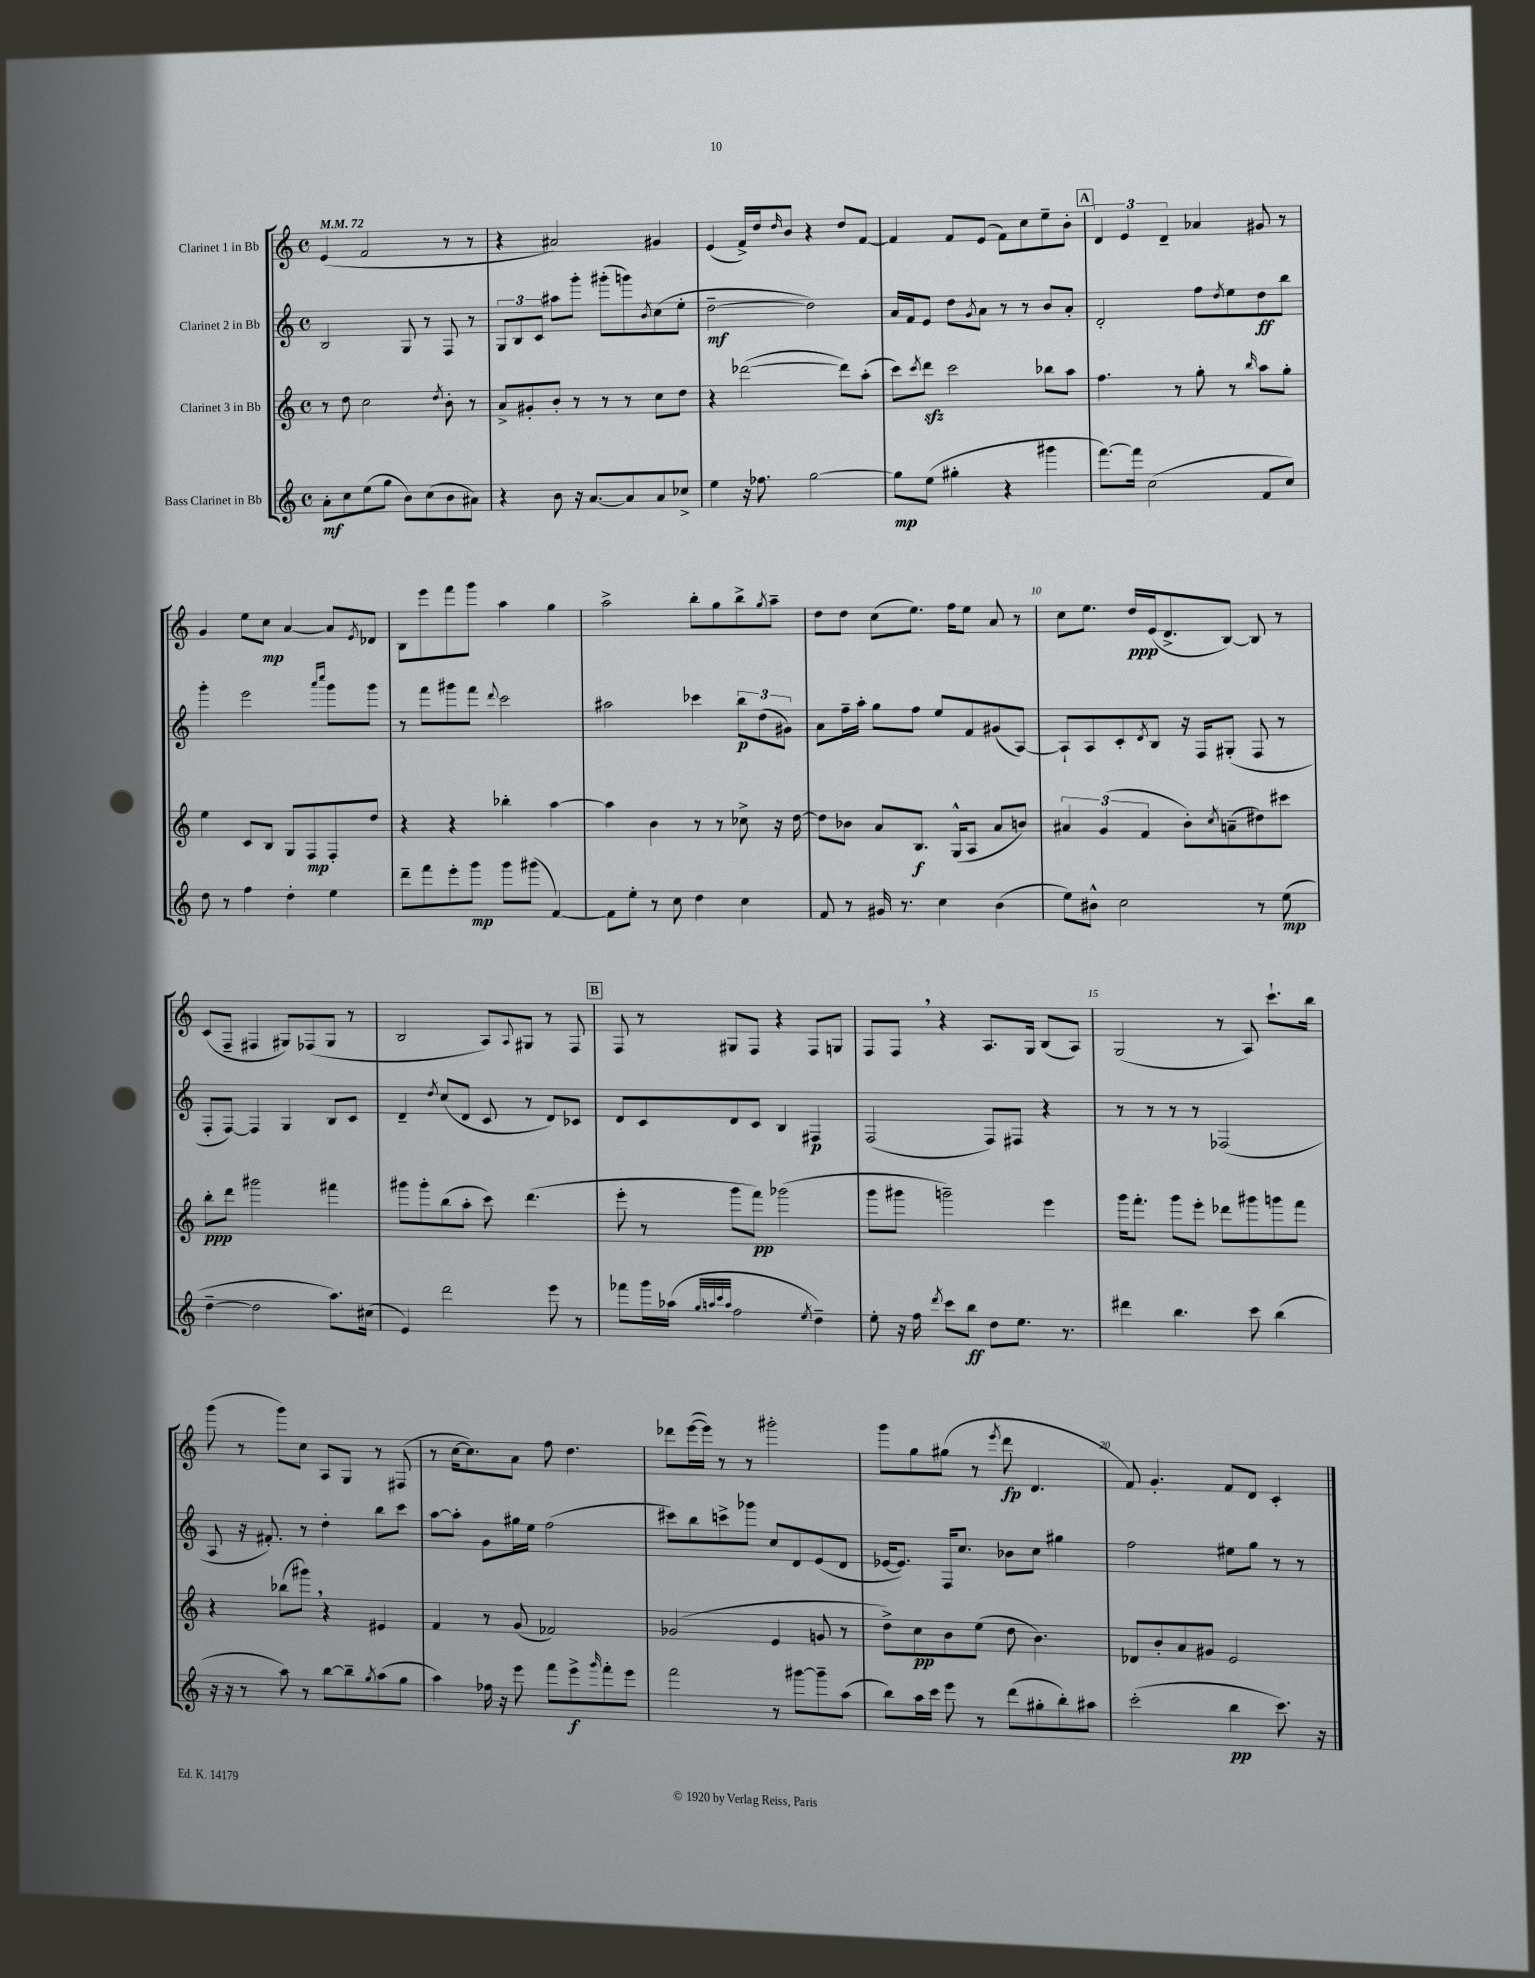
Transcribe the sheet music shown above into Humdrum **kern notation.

**kern	**dynam	**kern	**dynam	**kern	**dynam	**kern	**dynam
*part4	*part4	*part3	*part3	*part2	*part2	*part1	*part1
*staff4	*staff4	*staff3	*staff3	*staff2	*staff2	*staff1	*staff1
*I"Bass Clarinet in Bb	*	*I"Clarinet 3 in Bb	*	*I"Clarinet 2 in Bb	*	*I"Clarinet 1 in Bb	*
*clefG2	*	*clefG2	*	*clefG2	*	*clefG2	*
*k[]	*	*k[]	*	*k[]	*	*k[]	*
*M4/4	*	*M4/4	*	*M4/4	*	*M4/4	*
*met(c)	*	*met(c)	*	*met(c)	*	*met(c)	*
*MM72	*	*MM72	*	*MM72	*	*MM72	*
=1	=1	=1	=1	=1	=1	=1	=1
8a'\L	mf	8r	.	2B/	.	(4e/	.
8cc\	.	8dd\	.	.	.	.	.
(8ee\	.	2cc\	.	.	.	2f/	.
8gg\J	.	.	.	.	.	.	.
8b\L)	.	.	.	8G/	.	.	.
(8cc\	.	.	.	8r	.	.	.
.	.	8qdd/	.	.	.	.	.
8b\	.	8b'\	.	8F/	.	8r	.
8a#X\J)	.	8r	.	8r	.	8r	.
=2	=2	=2	=2	=2	=2	=2	=2
4r	.	8a^/L	.	12G/L	.	4r	.
.	.	.	.	12B/	.	.	.
.	.	8g#X'/	.	.	.	.	.
.	.	.	.	12c/J	.	.	.
8b\	.	8b'/J	.	8aa#X\L	.	2a#X/)	.
16r	.	8r	.	8ggg'\J	.	.	.
[8.a/L	.	.	.	.	.	.	.
.	.	8r	.	(8ggg#X'\L	.	.	.
8a/]	.	8r	.	8gggn\)	.	.	.
.	.	.	.	8qb/	.	.	.
8a/	.	8cc\L	.	(8cc\	.	4g#X/	.
8cc-X^/J	.	8dd\J	.	8ee'\J	.	.	.
=3	=3	=3	=3	=3	=3	=3	=3
4ee\	.	4r	.	[2dd~\	mf	(4e/	.
16r	.	([2ddd-X\	.	.	.	16f^/LL)	.
8.ff-X\	.	.	.	.	.	16dd/J	.
.	.	.	.	.	.	16qqdd/	.
.	.	.	.	.	.	8b/J	.
[2gg\	.	.	.	2dd\])	.	4r	.
.	.	8ddd-\L])	.	.	.	8dd/L	.
.	.	(8aa'\J	.	.	.	[8f/J	.
=4	=4	=4	=4	=4	=4	=4	=4
8gg\L]	mp	8ccc\L)	.	16a/LL	.	4f/]	.
.	.	.	.	16f/J	.	.	.
.	.	8qccc/	.	.	.	.	.
(8ee\J	.	8dddzz\J	.	8e/J	.	.	.
4gg#X'\	.	2ccc\	.	8dd\L	.	8f/L	.
.	.	.	.	8qg/	.	.	.
.	.	.	.	8a\J	.	(8e/J	.
4r	.	.	.	8r	.	8f\L)	.
.	.	.	.	8r	.	8cc\	.
4ggg#X\	.	8bb-X\L	.	8b/L	.	8ee~\	.
.	.	8aa\J	.	8a'/J	.	8b'\J	.
!!LO:REH:place=s1:t=A
=5	=5	=5	=5	=5	=5	=5	=5
[8.fff\L)	.	4.ff\	.	2d'/	.	6d/	.
.	.	.	.	.	.	6e/	.
16fff\Jk]	.	.	.	.	.	.	.
(2cc\	.	.	.	.	.	.	.
.	.	.	.	.	.	6d~/	.
.	.	8r	.	.	.	.	.
.	.	8gg'\	.	8ff\L	.	4a-X/	.
.	.	.	.	8qdd/	.	.	.
.	.	8r	.	8ee\	.	.	.
.	.	16qqbb/	.	.	.	.	.
8f/L	.	8aa\L	.	8dd\	ff	8g#X/	.
8cc/J)	.	8gg'\J	.	8bb\J	.	8r	.
!!LO:LB:g=z
=6	=6	=6	=6	=6	=6	=6	=6
8dd\	.	4ee\	.	4ggg'\	.	4g/	.
8r	.	.	.	.	.	.	.
4ff\	.	8c/L	.	2eee\	.	8ee\L	.
.	.	8B/J	.	.	.	8cc\J	mp
4dd'\	.	8G/L	.	.	.	[4a/	.
.	.	8F/	mp	.	.	.	.
.	.	.	.	16qqaaa/LL	.	.	.
.	.	.	.	16qqcccc/JJ	.	.	.
4ee\	.	8F'/	.	8ggg\L	.	8a/L]	.
.	.	.	.	.	.	8qe/	.
.	.	8dd/J	.	8ggg\J	.	8d-X/J	.
=7	=7	=7	=7	=7	=7	=7	=7
8ddd~\L	.	4r	.	8r	.	8B\L	.
8fff\	.	.	.	8fff\L	.	8eee\	.
8eee'\	.	4r	.	8ggg#X\	.	8fff\	.
8ggg\J	mp	.	.	8fff\J	.	8ggg\J	.
.	.	.	.	8qqddd/	.	.	.
8ggg\L	.	4bb-X'\	.	2ccc\	.	4aa\	.
(8ggg#X\J	.	.	.	.	.	.	.
[4f/)	.	[4aa\	.	.	.	4gg\	.
=8	=8	=8	=8	=8	=8	=8	=8
8f\L]	.	4aa\]	.	2aa#X\	.	2aa^\	.
8ee'\J	.	.	.	.	.	.	.
8r	.	4b\	.	.	.	.	.
8cc\	.	.	.	.	.	.	.
4dd\	.	8r	.	4ccc-X\	.	8bb'\L	.
.	.	8r	.	.	.	8gg\	.
4cc\	.	8cc-X^\	.	12bb\L	p	8bb^\	.
.	.	.	.	(12dd\	.	.	.
.	.	.	.	.	.	8qgg/	.
.	.	16r	.	.	.	8aa~\J	.
.	.	.	.	12g#X\J)	.	.	.
.	.	[16dd\	.	.	.	.	.
=9	=9	=9	=9	=9	=9	=9	=9
8f/	.	8dd\L]	.	8a\L	.	8dd\L	.
8r	.	8b-X\J	.	16ff~\L	.	8dd\J	.
.	.	.	.	16aa'\JJ	.	.	.
16g#X/	.	8a/L	.	8gg\L	.	(8cc\L	.
8.r	.	.	.	.	.	.	.
.	.	8.B/J	f	8ff\J	.	8.ee\J)	.
4cc\	.	.	.	8ee/L	.	.	.
.	.	(16G^^/KL	.	.	.	16ff\KL	.
.	.	8A/J	.	8f/	.	8ee\J	.
(4b\	.	8a/L	.	(8g#X/	.	8a/	.
.	.	8bn/J)	.	[8A/J)	.	8r	.
=10	=10	=10	=10	=10	=10	=10	=10
8ee\L)	.	6a#X/	.	8A`/L]	.	8cc\L	.
8b#X^^\J	.	.	.	8A/	.	8.ee\J	.
.	.	(6g/	.	.	.	.	.
2cc\	.	.	.	8c'/	.	.	.
.	.	.	.	.	.	16dd/LL	ppp
.	.	6f/	.	.	.	.	.
.	.	.	.	8qd/	.	.	.
.	.	.	.	8B/J	.	(16e/J	.
.	.	.	.	.	.	8.d^/	.
.	.	8b'\L)	.	16r	.	.	.
.	.	.	.	16F/KL	.	.	.
.	.	8qcc/	.	.	.	.	.
.	.	(8an~\	.	(8G#X'/J	.	[8B/J)	.
8r	.	8dd#X\)	.	8F/	.	8B/]	.
(8ee\	mp	8ccc#X\J	.	8r	.	8r	.
!!LO:LB:g=z
=11	=11	=11	=11	=11	=11	=11	=11
[4dd~\	.	8bb'\L	ppp	8F'/L	.	(8c/L	.
.	.	8ddd\J	.	[8F/J)	.	8F~/J	.
2dd\]	.	2ggg#X\	.	4F/]	.	4F#X/	.
.	.	.	.	4G/	.	8G#X/L)	.
.	.	.	.	.	.	(8F-X/	.
8.aa\L)	.	4fff#X\	.	8B/L	.	8G#/J	.
.	.	.	.	8c/J	.	8r	.
(16cc#X\Jk	.	.	.	.	.	.	.
=12	=12	=12	=12	=12	=12	=12	=12
4e/)	.	8ggg#X\L	.	4d~/	.	2B/	.
.	.	8ggg#'\	.	.	.	.	.
.	.	.	.	8qdd/	.	.	.
2ddd\	.	(8bb\	.	(8cc/L	.	.	.
.	.	8aa'\J	.	8d/J	.	.	.
.	.	8ccc\)	.	8c/	.	8A/L)	.
.	.	.	.	.	.	8qqA/	.
.	.	(4.ddd\	.	8r	.	8G#X/J	.
8eee\	.	.	.	8d/L)	.	8r	.
8r	.	.	.	8c-X/J	.	8F/	.
!!LO:REH:place=s1:t=B
=13	=13	=13	=13	=13	=13	=13	=13
8fff-X\L	.	8eee'\	.	8d/L	.	8F/	.
16ggg\L	.	8r	.	8c/	.	8r	.
(16aa-X\JJ	.	.	.	.	.	.	.
32qqgg/LLL	.	.	.	.	.	.	.
32qqaan/	.	.	.	.	.	.	.
32qqccc/	.	.	.	.	.	.	.
32qqaa/JJJ	.	.	.	.	.	.	.
2ff\	.	8ggg\L	.	8d/	.	8G#X/L	.
.	.	8fff\J)	pp	8c/J	.	8F/J	.
.	.	(2ggg-X\	.	4B/	.	4r	.
8qee/	.	.	.	.	.	.	.
4dd~\)	.	.	.	4F#X/	p	8F/L	.
.	.	.	.	.	.	8Gn/J	.
=14	=14	=14	=14	=14	=14	=14	=14
8ee'\	.	8ggg\L	.	(2F/	.	8F/L	.
16r	.	8ggg#X\J	.	.	.	8F,/J	.
16ff\	.	.	.	.	.	.	.
8qddd/	.	.	.	.	.	.	.
8ccc\L	.	2gggn~\)	.	.	.	4r	.
8bb\J	ff	.	.	.	.	.	.
8dd\L	.	.	.	8F/L)	.	8.A/L	.
8.ee\J	.	.	.	8F#X/J	.	.	.
.	.	.	.	.	.	16G/Jk	.
.	.	4eee\	.	4r	.	(8B/L	.
8.r	.	.	.	.	.	.	.
.	.	.	.	.	.	8A/J)	.
=15	=15	=15	=15	=15	=15	=15	=15
4ddd#X\	.	16ggg\KL	.	8r	.	(2G/	.
.	.	8.fff'\J	.	.	.	.	.
.	.	.	.	8r	.	.	.
4.bb\	.	8ggg\L	.	8r	.	.	.
.	.	8eee'\J	.	8r	.	.	.
.	.	8ddd-X\L	.	(2F-X/	.	8r	.
8ccc\	.	8ggg#X\	.	.	.	8A/)	.
(4bb\	.	8gggn\	.	.	.	8.ccc`\L	.
.	.	8fff\J	.	.	.	.	.
.	.	.	.	.	.	16bb\Jk	.
!!LO:LB:g=z
=16	=16	=16	=16	=16	=16	=16	=16
16r	.	4r	.	8A/	.	(8ggg\	.
16r	.	.	.	.	.	.	.
8r	.	.	.	16r	.	8r	.
.	.	.	.	8.f#X'/)	.	.	.
8aa\)	.	(8bb-X\L	.	.	.	8ggg\L)	.
8r	.	8ggg#X,\J)	.	8r	.	8cc\J	.
[8bb\L	.	4r	.	4dd'\	.	8A/L	.
8bb~\]	.	.	.	.	.	8G/J	.
8qgg/	.	.	.	.	.	.	.
(8aa\	.	4e#X/	.	8bb\L	.	8r	.
8gg\J	.	.	.	8ccc\J	.	(8F#X/	.
=17	=17	=17	=17	=17	=17	=17	=17
4aa\)	.	4f/	.	[8aa\L	.	8r	.
.	.	.	.	8aa'\J]	.	[16cc\KL	.
.	.	.	.	.	.	8.cc\])	.
16ff-X\	.	8r	.	8g\L	.	.	.
16r	.	.	.	.	.	.	.
8eee\	.	(8g/	.	16gg#X\L	.	8a\J	.
.	.	.	.	16ee\JJ	.	.	.
8fff\L	.	2f-X/)	.	(2ff\	.	8ff\	.
8eee^\	f	.	.	.	.	4.dd\	.
16qqggg/	.	.	.	.	.	.	.
8fff'\	.	.	.	.	.	.	.
8eee\J	.	.	.	.	.	.	.
=18	=18	=18	=18	=18	=18	=18	=18
2fff\	.	(2g-X/	.	8ccc#X\L)	.	8ddd-X\L	.
.	.	.	.	8bb\	.	([16eee\L	.
.	.	.	.	.	.	16eee\JJ])	.
.	.	.	.	8cccn^\	.	8r	.
.	.	.	.	8ggg-X\J	.	8r	.
8r	.	4e/	.	8cc/L	.	2ggg#X'\	.
[8ggg#X\L	.	.	.	8d/	.	.	.
8ggg#~\]	.	8gn/	.	(8e/	.	.	.
(8aa\J	.	8r	.	8d/J	.	.	.
=19	=19	=19	=19	=19	=19	=19	=19
8bb\L)	.	8dd^\L)	.	[16e-X/KL	.	8ggg\L	.
.	.	.	.	8.e-/J])	.	.	.
16aa\L	.	8cc\	pp	.	.	8gg\	.
16ccc\JJ	.	.	.	.	.	.	.
8eee\	.	8b\	.	16F/KL	.	(8gg#X\J	.
.	.	.	.	8.cc/J	.	.	.
8r	.	(8ee\J	.	.	.	8r	.
.	.	.	.	.	.	8qeee/	.
(8ddd\L	.	8dd\	.	8b-X\L	.	8ddd\	fp
8gg#X'\	.	4.b\)	.	8cc\J	.	4.d/	.
8bb'\)	.	.	.	4gg#X\	.	.	.
8aa#X\J	.	.	.	.	.	.	.
=20	=20	=20	=20	=20	=20	=20	=20
(2ccc'\	.	8d-X/L	.	2ff\	.	8f/)	.
.	.	8b'/	.	.	.	4.g'/	.
.	.	8a/	.	.	.	.	.
.	.	8g#X/J	.	.	.	.	.
4bb\	pp	2e/	.	8ee#X\L	.	8f/L	.
.	.	.	.	8gg\J	.	8d/J	.
8.ccc\)	.	.	.	8r	.	4c'/	.
.	.	.	.	8r	.	.	.
16r	.	.	.	.	.	.	.
==	==	==	==	==	==	==	==
*-	*-	*-	*-	*-	*-	*-	*-
